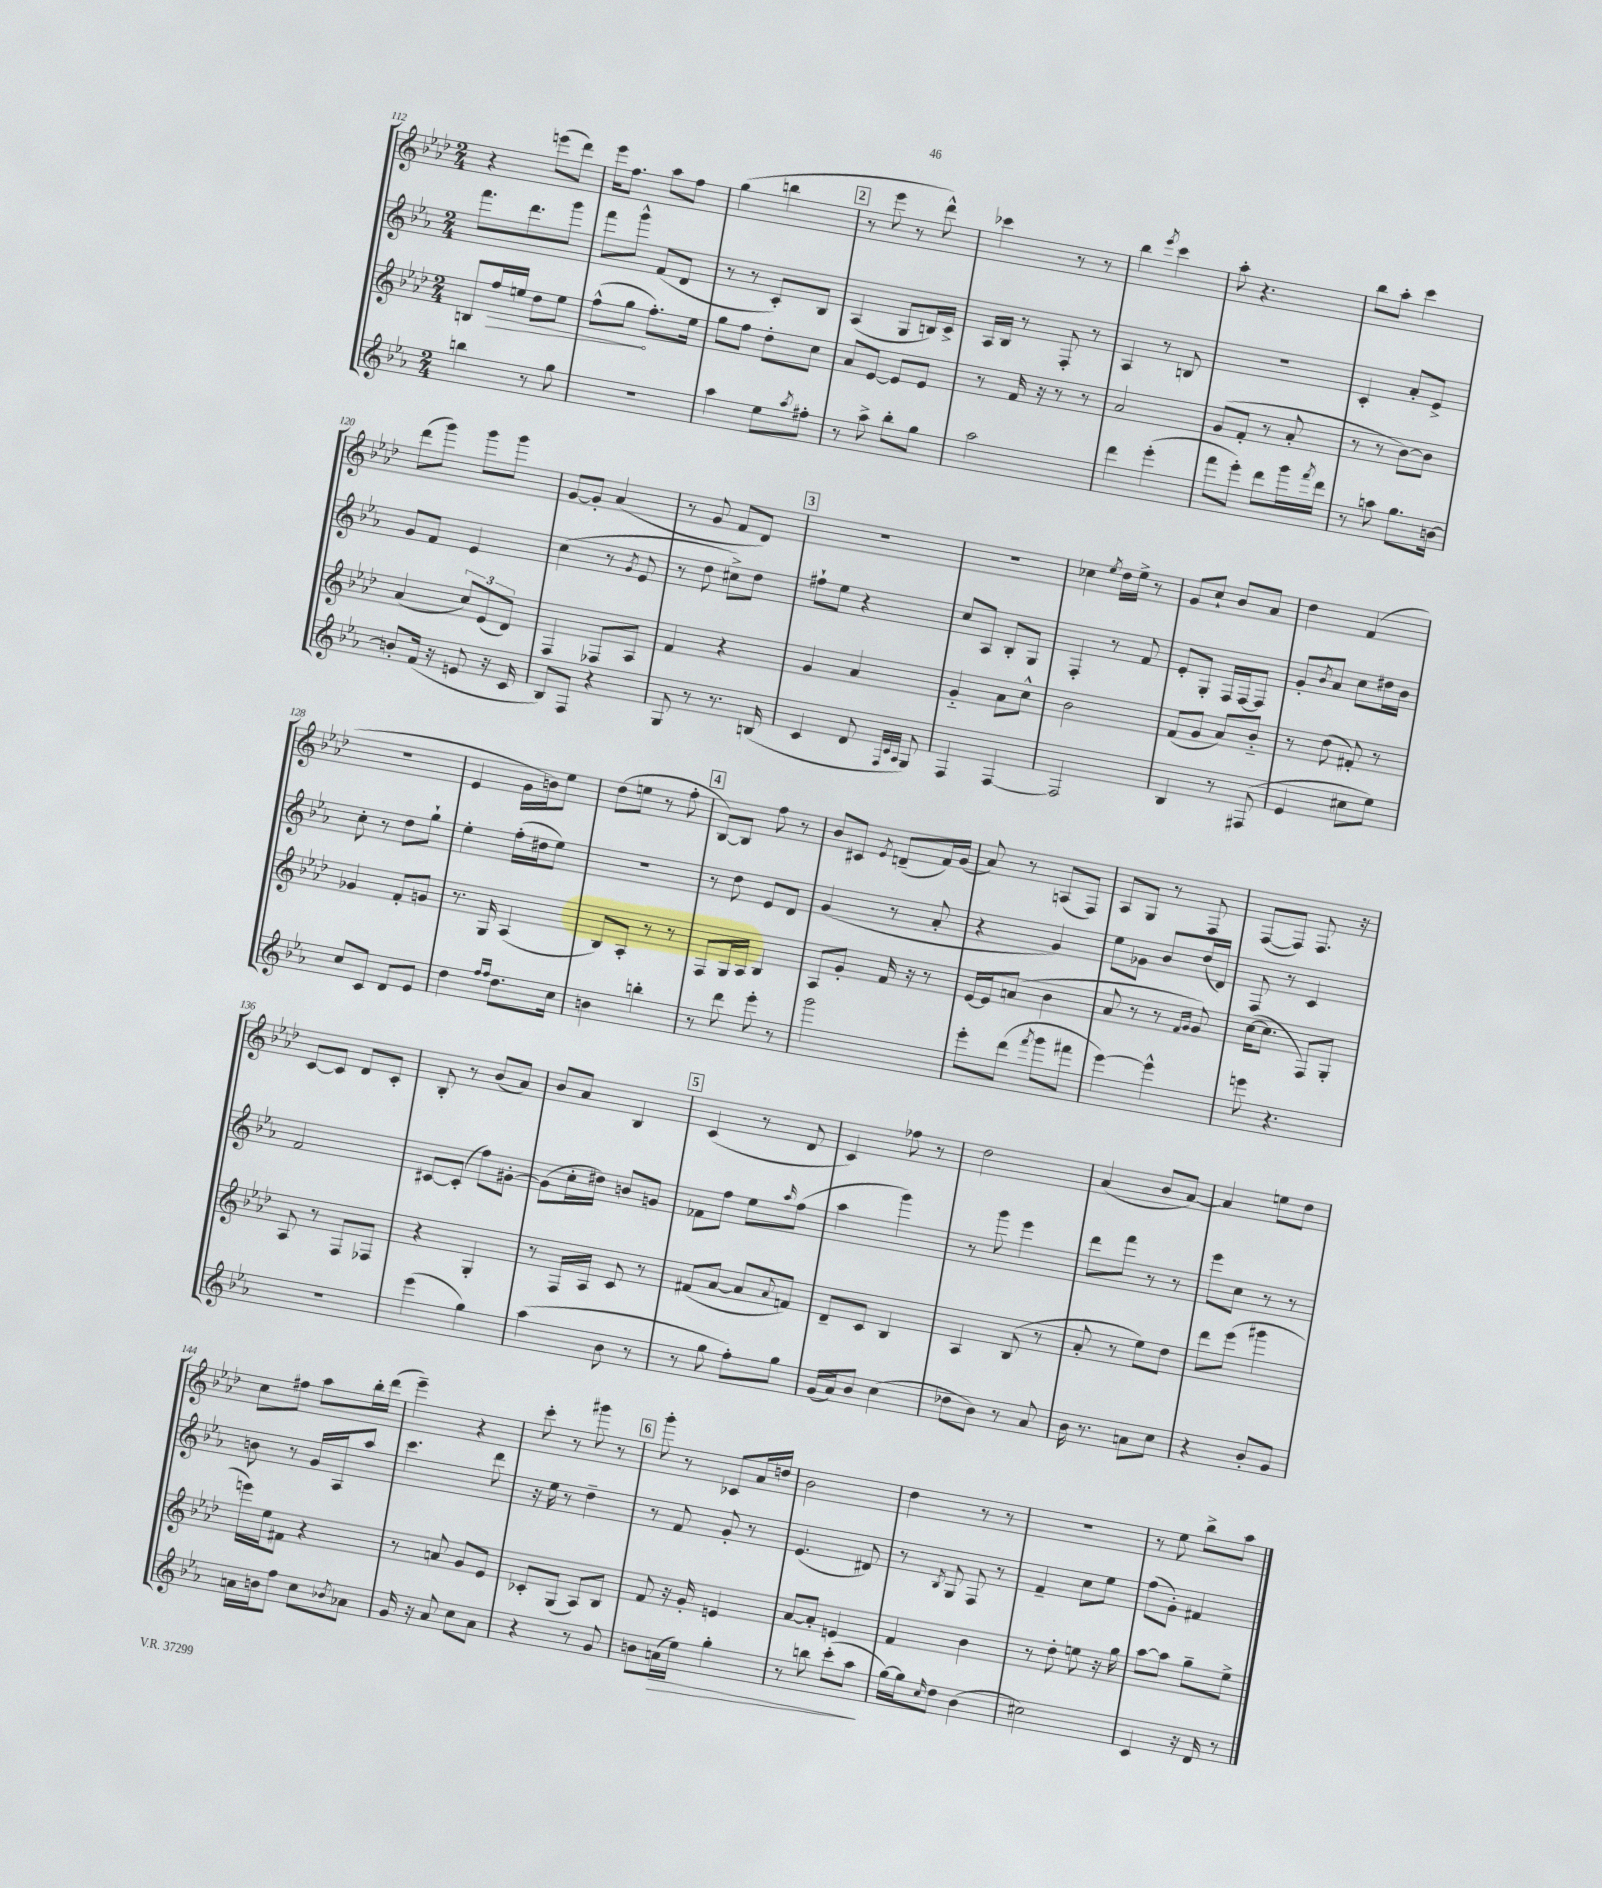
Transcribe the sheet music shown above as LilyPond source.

<<
\new StaffGroup <<
\new Staff = "s0" {
    \clef treble \key aes \major \numericTimeSignature \time 2/4
    r4 e'''8( des'''8) |
    ees'''16 f''8. aes''8 f''8 |
    g''4( b''4 |
    \mark \markup { \box "2" } r8 ees'''8 r8 des'''8-^) |
    ces'''4 r8 r8 |
    bes''4 \acciaccatura { ees'''8 } c'''4 |
    aes''8-. r4. |
    bes''8 aes''8-. c'''4 |
    des'''8( g'''8) g'''8 g'''8 |
    g'8~ g'8-. aes'4( |
    r8 g'8 f'8 des'8) |
    \mark \markup { \box "3" } r2 |
    R2 |
    ces''4 \acciaccatura { ees''8 } des''16 ees''16-> r8 |
    g'8 c''8-! bes'8 aes'8 |
    des''4 f'4( |
    r2 |
    ees'4 g'16 b'16) ees''8 |
    des''8( e''8 r8 f''8-. |
    \mark \markup { \box "4" } bes8~) bes8 f''8 r8 |
    bes'8 cis'8 \acciaccatura { ees'8 } d'8--( f'16) g'16( |
    aes'8) r8 a8( f8) |
    aes8 g8 r8 f8 |
    f8~( f8) f8. r16 |
    c'8~ c'8 des'8 c'8-. |
    bes8-. r8 bes'8( aes'8) |
    bes'8 aes'8 bes4 |
    \mark \markup { \box "5" } c'4( r8 des'8 |
    c'4) fes''8 r8 |
    des''2 |
    aes'4( bes'8 aes'8~) |
    aes'4 e''8 des''8 |
    c''8 fis''8 aes''8 bes''16-. des'''16( |
    ees'''4--) r4 |
    c'''8-. r8 gis'''8 r8 |
    \mark \markup { \box "6" } g'''8-. r8 ces'8 aes'16 d''16 |
    bes'2 |
    des''4 r8 r8 |
    R2 |
    r8 ees''8 bes''8-> aes''8 \bar "|." |
}
\new Staff = "s1" {
    \clef treble \key ees \major \numericTimeSignature \time 2/4
    f'''8. d'''8. g'''8 |
    f'''8 g'''8-^ f'8( d'8 |
    r8 r8 c'8-.) bes8 |
    \mark \markup { \box "2" } aes4( g8 b16) c'16-> |
    aes16 bes16 r8 f8-. r8 |
    aes4 r8 b8 |
    r2 |
    c'4-. aes'8-. ees'8-> |
    g'8 f'8 ees'4 |
    c''4( r8 \acciaccatura { g'8 } ees'8 |
    r8 d''8 cis''8->) d''8 |
    \mark \markup { \box "3" } fis''8-! ees''8 r4 |
    c''8 aes8 bes8-. g8 |
    f4-. r8 f'8 |
    ees'8-. g8-. f16 f16~ f8 |
    g'8-. \acciaccatura { bes'8 } aes'8 c''8 dis''16 bes'16 |
    c''8-. r8 d''8 g''8-! |
    ees''4-. f''16-.( dis''16 ees''8) |
    r2 |
    \mark \markup { \box "4" } r8 d''8 ees'8 d'8 |
    g'4( r8 aes'8-. |
    r4 g'4) |
    ees''8 ges'8 bes'8 d''16( d'16) |
    f8 r8 c'4 |
    f'2 |
    cis'8~ cis'8-.( f''8) gis'8~-. |
    gis'8( c''16-. dis''16) b'8 g'8 |
    \mark \markup { \box "5" } fes'8 f''8 ees''8 \grace { aes''16 } f''8( |
    aes''4 g'''4) |
    r8 g'''8 ees'''4 |
    d'''8 f'''8 r8 r8 |
    ees'''8 c''8 r8 r8 |
    b'8 r8 g'16 aes16 aes''8 |
    c'''4. d'''8 |
    r16 ees''16 r8 d''4-- |
    \mark \markup { \box "6" } r8 f'8 g'8-. r8 |
    ees'4.( dis'8) |
    r8 \acciaccatura { bes8 } g8 f8 r8 |
    f'4-- c''8 ees''8 |
    f''8( g'8-.) fis'4 \bar "|." |
}
\new Staff = "s2" {
    \clef treble \key aes \major \numericTimeSignature \time 2/4
    b8 \once \override Hairpin.circled-tip = ##t f''16\> e''16 des''8 e''8 |
    f''8-^( g''8\! f''8.-.) ees''16 |
    g''8 f''8 des''8-. c''8 |
    \mark \markup { \box "2" } aes'8 ees'8~ ees'8 ees'8 |
    r8 f'16 r16 r8 r8 |
    aes'2 |
    g'8( f'8-. r8 aes'8-. |
    r8 r8 bes'8~) bes'8 |
    aes'4( \tuplet 3/2 { c''8) ees'8( des'8) } |
    f4 fes8 aes8 |
    f'4 r4 |
    \mark \markup { \box "3" } g'4 aes'4 |
    g'4-_ aes'8 c''8-^ |
    bes'2 |
    f'8( g'8 aes'8) bes'8-_ |
    r8 des''8( fis'8-.) r8 |
    ges'4 f'8-. g'8 |
    r8. g16 aes4( |
    bes8) aes8-. r8 r8 |
    \mark \markup { \box "4" } f8 g16 aes16 bes4 |
    aes8 g'8-. f'16 r16 r8 |
    ees'16~ ees'16 a'8( bes'4 |
    aes'8 r8 r8 \grace { f'16 g'16 } g'8) |
    c''16~( c''8. f8) g8-. |
    aes8 r8 f8 fes8 |
    r4 g4-. |
    r8 f16 aes16 c'8 r8 |
    \mark \markup { \box "5" } fis'8( aes'8~ aes'8 \appoggiatura { aes'8 } f'8) |
    des'8-- c'8 bes4 |
    aes4 bes8( r8 |
    aes'8-. r8 ees''8) des''8 |
    des'''8 ees'''8( gis'''4 |
    e'''16) ees''16 fis'8 r4 |
    r8 a'8 g'8 ees'8 |
    ces'8-. g8( aes8) bes8 |
    \mark \markup { \box "6" } f'8 r16 g'16-. e'4 |
    aes'8~ aes'8-. e'4 |
    f'4 bes'4 |
    r8 des''8-. e''8 r16 g''16 |
    aes''8~ aes''8 g''8-- ees''8-> \bar "|." |
}
\new Staff = "s3" {
    \clef treble \key ees \major \numericTimeSignature \time 2/4
    b''4 r8 g''8 |
    R2 |
    aes''4 ees''8 \acciaccatura { aes''8 } fis''8-. |
    \mark \markup { \box "2" } r8 aes''8-> bes''8-. g''8 |
    aes''2 |
    d'''4 ees'''4-.( |
    f'''8 ees'''8-.) d'''8 g'''16 \acciaccatura { f'''8 } d'''16 |
    r8 a''8 g''8. b'16~ |
    b'8-. f'16( r16 e'8 r16 c'16 |
    bes8) f8 r4 |
    g8 r8 r8. b16( |
    \mark \markup { \box "3" } c'4 d'8 \grace { f32 c'32 aes32 } g8) |
    f4 f4~ |
    f2 |
    bes4 r8 fis8( |
    ees'4 cis''8 ees''8) |
    c''8 c'8 d'8 ees'8 |
    d''4 \grace { f''16 f''16 } d''8. c''16 |
    b'4 b''4-. |
    \mark \markup { \box "4" } r8 d'''8 ees'''8-. r8 |
    g'''2 |
    ees'''8-. d'''8( \acciaccatura { f'''8 } g'''8 fis'''8 |
    ees'''4~) ees'''4-^ |
    e'''8 r4. |
    R2 |
    ees'''4( g''4) |
    aes''4( bes'8 r8 |
    \mark \markup { \box "5" } r8 g''8 f''8-.) g''8 |
    g'16( aes'16) bes'8 c''4( |
    des''8 bes'8) r8 aes'8 |
    bes'16 r8. a'8 c''8 |
    r4 bes'8-. g'8 |
    a'16 b'16 f''8 c''8 \acciaccatura { bes'8 } aes'8 |
    g'16 r16 aes'8 c''8 aes'8 |
    r4 r8 g'8 |
    \mark \markup { \box "6" } b'8 a'16\>( ees''16) g''4-. |
    r8 b''8 c'''8-.( aes''8\! |
    g''16~) g''16 \grace { c''16 } d''8 bes'4( |
    cis''2) |
    c'4 r16 d'16 r8 \bar "|." |
}
>>
>>
\layout { \context { \Score currentBarNumber = #112 } }
